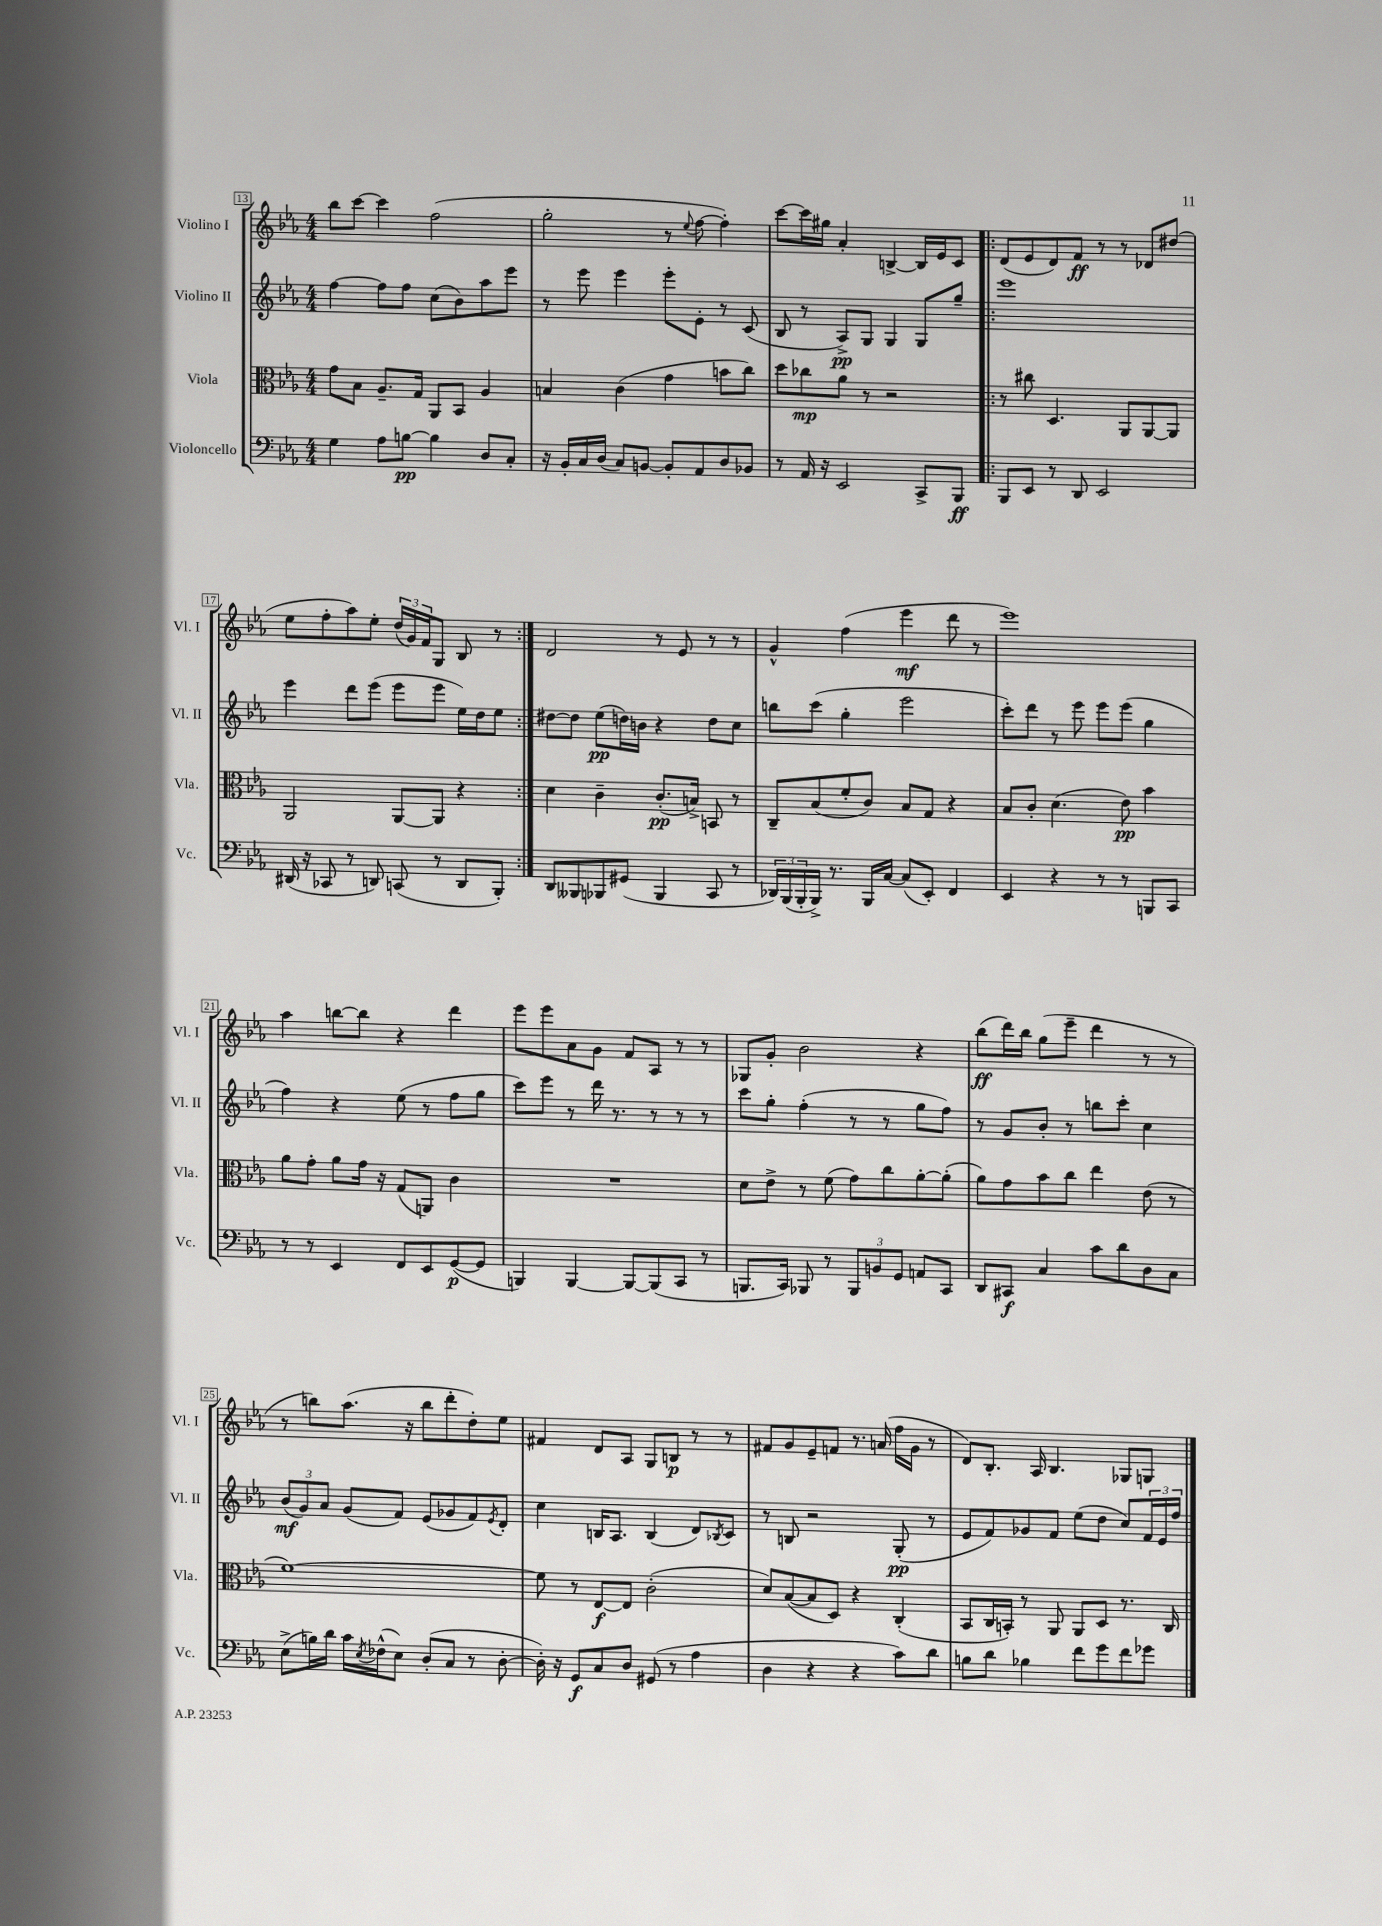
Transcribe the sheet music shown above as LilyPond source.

<<
\new StaffGroup <<
\new Staff = "s0" \with { instrumentName = "Violino I" shortInstrumentName = "Vl. I" } {
    \clef treble \key ees \major \numericTimeSignature \time 4/4
    bes''8 c'''8~ c'''4 f''2( |
    g''2-. r8 \appoggiatura { ees''8 } f''8~ f''4-.) |
    c'''8~ c'''16 gis''16 aes'4-. b4~-> b16 ees'16 c'8 |
    \repeat volta 2 { d'8( ees'8 d'8) f'8\ff r8 r8 des'8 dis''8( |
    ees''8 f''8-. aes''8) ees''8-. \tuplet 3/2 { d''16( g'16) f'16 } g8 bes8 r8 | }
    d'2 r8 ees'8 r8 r8 |
    g'4-^ f''4( ees'''4\mf d'''8 r8 |
    ees'''1) |
    aes''4 b''8~ b''8 r4 d'''4 |
    ees'''8 ees'''8 aes'8 g'8 f'8 aes8 r8 r8 |
    ges8 g'8-. bes'2 r4 |
    bes''8\ff( d'''16) bes''16 g''8( ees'''8-- d'''4 r8 r8 |
    r8 b''8) aes''8.( r16 b''8 d'''8-. d''8-.) ees''8 |
    fis'4 d'8 aes8 g8 b8\p r8 r8 |
    fis'8 g'8 ees'8-- f'8 r8. a'16( f''16 g'16 r8 |
    d'8) bes8.-. aes16 bes4. ges8 g8 \bar "|." |
}
\new Staff = "s1" \with { instrumentName = "Violino II" shortInstrumentName = "Vl. II" } {
    \clef treble \key ees \major \numericTimeSignature \time 4/4
    f''4~ f''8 f''8 c''8( bes'8) aes''8 ees'''8 |
    r8 ees'''8 ees'''4 ees'''8-. ees'8-. r8 c'8( |
    bes8 r8 aes8->\pp) g8 g4 g8 g''8-- |
    \repeat volta 2 { ees'''1 |
    ees'''4 d'''8 ees'''8( ees'''8 ees'''8 ees''16) d''16 ees''8 | }
    dis''8~ dis''8 ees''8\pp( d''16) b'16 r4 d''8 c''8 |
    b''8 c'''8( g''4-. ees'''2 |
    c'''8-.) d'''8 r8 ees'''8 ees'''8 ees'''8( g''4 |
    f''4) r4 ees''8( r8 f''8 g''8 |
    c'''8) ees'''8 r8 d'''16 r8. r8 r8 r8 |
    c'''8 g''8-. f''4-.( r8 r8 g''8 f''8) |
    r8 g'8 bes'8-. r8 b''8 c'''8-. c''4 |
    \tuplet 3/2 { bes'8\mf( g'8) aes'8 } g'8( f'8) ees'8( ges'8 f'8) \acciaccatura { ees'8 } d'8-. |
    c''4 b16 aes8. b4( d'8) \acciaccatura { bes8 } c'8 |
    r8 b8 r2 g8-.\pp( r8 |
    ees'8 f'8) ges'8 f'8 ees''8( d''8 c''8) \tuplet 3/2 { f'16 ees'16 f''16 } \bar "|." |
}
\new Staff = "s2" \with { instrumentName = "Viola" shortInstrumentName = "Vla." } {
    \clef alto \key ees \major \numericTimeSignature \time 4/4
    g'8 bes8 aes8.-- g16 aes,8 bes,8 aes4 |
    b4 c'4( g'4 b'8 c''8) |
    d''8 ces''8\mp aes'8 r8 r2 |
    \repeat volta 2 { r8 cis''8 d4. aes,8 aes,8~ aes,8 |
    aes,2 aes,8~ aes,8 r4 | }
    d'4 c'4-- c'8.-.\pp( b16->) b,8 r8 |
    c8-- bes8( f'8-. c'8) bes8 g8 r4 |
    bes8 c'8-. d'4.( ees'8\pp) bes'4 |
    aes'8 g'8-. aes'8 g'16 r16 g8( a,8) c'4 |
    R1 |
    d'8 ees'8-> r8 f'8( g'8) c''8 aes'8~-. aes'8-.( |
    aes'8) g'8 bes'8 c''8 ees''4 ees'8( r8 |
    f'1~) |
    f'8 r8 ees8~\f ees8 c'2-.( |
    d'8) bes8~( bes8 d8) r4 c4-.( |
    bes,8 c16 b,16-.) r8 aes,8 aes,8 d8 r8. c16 \bar "|." |
}
\new Staff = "s3" \with { instrumentName = "Violoncello" shortInstrumentName = "Vc." } {
    \clef bass \key ees \major \numericTimeSignature \time 4/4
    g4 aes8 b8~\pp b4 d8 c8-. |
    r16 bes,16-. c16 d16( c8) b,8~ b,8-. aes,8 d8 bes,8 |
    r8 aes,16 r16 ees,2 c,8-> bes,,8\ff |
    \repeat volta 2 { bes,,8 ees,8 r8 d,8 ees,2 |
    dis,16( r16 ces,8 r8 d,8) c,8( r8 d,8 bes,,8-.) | }
    d,8 beses,,8 bes,,8 gis,8( bes,,4 c,8 r8 |
    \tuplet 3/2 { des,16) bes,,16( bes,,16-. } bes,,16->) r8. bes,,16 c16~ c8( ees,8-.) f,4 |
    ees,4 r4 r8 r8 b,,8 c,8 |
    r8 r8 ees,4 f,8 ees,8 g,8~\p( g,8 |
    b,,4) b,,4~ b,,8~ b,,8( c,8 r8 |
    b,,8. c,16) bes,,8 r8 \tuplet 3/2 { bes,,8 b,8 g,8 } a,8 c,8 |
    d,8 cis,8\f c4 c'8 d'8 d8 c8 |
    ees8->( b16) d'16 c'16 \acciaccatura { ees8 } fes16-^( ees8) d8-.( c8 r8 d8~-. |
    d16-.) r16 g,8\f c8 d8 gis,8( r8 aes4 |
    d4 r4 r4 c'8) d'8 |
    b8 d'8 bes4 f'8 g'8 f'8 ges'8 \bar "|." |
}
>>
>>
\layout { \context { \Score currentBarNumber = #13 \override BarNumber.stencil = #(make-stencil-boxer 0.1 0.3 ly:text-interface::print) } }
